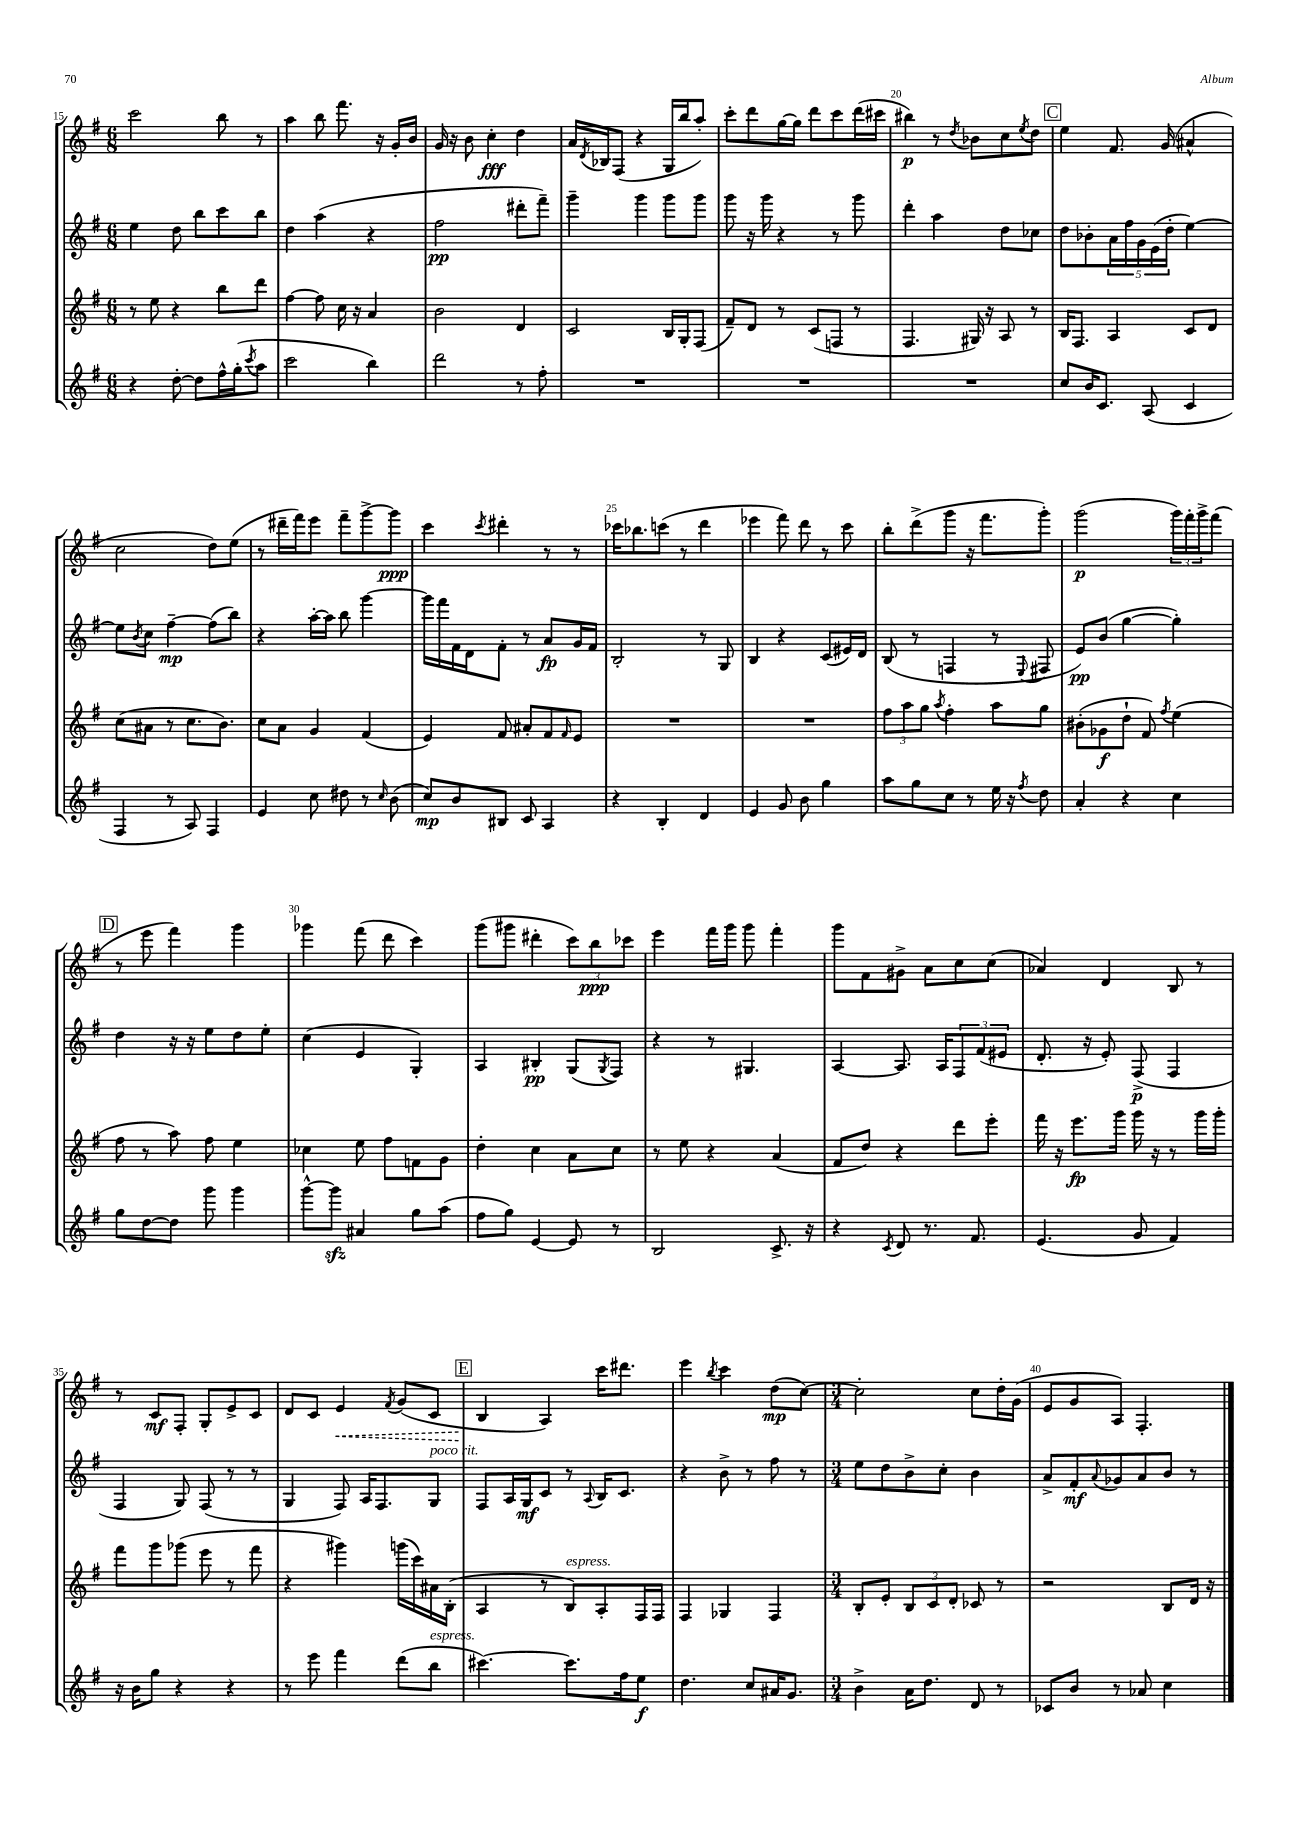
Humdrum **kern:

**kern	**kern	**kern	**kern
*staff4	*staff3	*staff2	*staff1
*clefG2	*clefG2	*clefG2	*clefG2
*k[f#]	*k[f#]	*k[f#]	*k[f#]
*M6/8	*M6/8	*M6/8	*M6/8
4r	8r	4ee\	2ccc\
.	8ee\	.	.
[8dd'\	4r	8dd\	.
8dd\]L	.	8bb\L	.
16ff#^^\L	8bb\L	8ccc\	8bb\
(16gg'\J	.	.	.
8qccc/	.	.	.
8aa\J	8ddd\J	8bb\J	8r
=	=	=	=
2ccc\	[4ff#\	4dd\	4aa\
.	8ff#\]	(4aa\	8bb\
.	16cc\	.	8.fff#\
.	16r	.	.
4bb\)	4a/	4r	.
.	.	.	16r
.	.	.	16g'/LL
.	.	.	16b/JJ
=	=	=	=
2ddd\	2b\	2ff#\	16g/
.	.	.	16r
.	.	.	8b\
.	.	.	4cc'\
8r	4d/	8ddd#'\L	4dd\
8ff#'\	.	8fff#~\J)	.
=	=	=	=
2.r	2c/	4ggg~\	16a/LL
.	.	.	8qd/
.	.	.	16B-/J
.	.	.	(8F#/J
.	.	4ggg\	4r
.	16B/LL	8ggg\L	16G/LL
.	16G'/J	.	16bb/J
.	(8F#/J	8ggg\J	8aa'/J)
=	=	=	=
2.r	8f#~/L)	8ggg\	8ccc'\L
.	8d/J	16r	8ddd\
.	.	16ggg\	.
.	8r	4r	[16gg\L
.	.	.	16gg\]JJ
.	(8c/L	.	8ddd\L
.	8F/J	8r	8ccc\
.	8r	8ggg\	(16ddd\L
.	.	.	16ccc#\JJ
=	=	=	=
2.r	4.F#/	4ddd'\	4bb#\)
.	.	4aa\	8r
.	.	.	8qdd/
.	16G#/)	.	8b-\L
.	16r	.	.
.	8A/	8dd\L	8cc\
.	.	.	8qee/
.	8r	8cc-\J	8dd\J
=	=	=	=
8cc/L	16B/LK	8dd\L	4ee\
.	8.F#/J	.	.
16b/K	.	8b-'\	.
8.c/J	.	.	.
.	4A/	20a\L	8.f#/
.	.	20ff#\	.
.	.	20g\	.
(8A/	.	.	.
.	.	(20e\	.
.	.	.	(16g/
.	.	20dd'\JJ	.
4c/	8c/L	[4ee\)	4a#^^/
.	8d/J	.	.
=	=	=	=
4F#/	(8cc\L	8ee\]L	2cc\
.	.	8qb/	.
.	8a#\J	8cc\J	.
8r	8r	[4ff#~\	.
8A/)	8.cc\L	.	.
4F#/	.	(8ff#\]L	8dd\L)
.	8.b\J)	.	.
.	.	8bb\J)	(8ee\J
=	=	=	=
4e/	8cc\L	4r	8r
.	8a\J	.	16ddd#~\LL
.	.	.	16fff#\J)
8cc\	4g/	[16aa'\LL	8eee\J
.	.	16aa\]JJ	.
8dd#\	.	8bb\	8fff#~\L
8r	(4f#/	[4ggg\	[8ggg^\
16qqcc/	.	.	.
(8b\	.	.	8ggg\]J
=	=	=	=
8cc/L)	4e/)	16ggg\]LL	4ccc\
.	.	16fff#\	.
8b/	.	16f#\	.
.	.	16d\J	.
.	.	.	8qccc/
8B#/J	8f#/	8f#'\J	4ddd#'\
8c/	8a#'/L	8r	.
4A/	8f#/	8a/L	8r
.	16qqf#/	.	.
.	8e/J	16g/L	8r
.	.	16f#/JJ	.
=	=	=	=
4r	2.r	2B'/	16ccc-\LK
.	.	.	8.bb-\
4B'/	.	.	(8ccc\J
.	.	.	8r
4d/	.	8r	4ddd\
.	.	8G/	.
=	=	=	=
4e/	2.r	4B/	4eee-\
8g/	.	4r	8fff#\)
8b\	.	.	8ddd\
4gg\	.	(8c/L	8r
.	.	16e#/L)	8ccc\
.	.	16d/JJ	.
=	=	=	=
8aa\L	12ff#\L	(8B/	8bb'\L
.	12aa\	.	.
8gg\	.	8r	(8ddd^\
.	12gg\J	.	.
.	8qaa/	.	.
8cc\J	4ff#'\	4F/	8ggg\J
8r	.	.	16r
.	.	.	8.fff#\L
16ee\	8aa\L	8r	.
16r	.	.	.
8qff#/	.	8qqE/	.
8dd\	8gg\J	8F#/	8ggg'\J)
=	=	=	=
4a'/	(8b#'\L	8e/L)	(2ggg\
.	8g-\	(8b/J	.
4r	8dd`\J	[4gg\	.
.	8f#/)	.	.
.	8qff#/	.	.
4cc\	(4ee\	4gg'\])	24ggg\LL)
.	.	.	24fff#'\
.	.	.	24ggg^\J
.	.	.	(8fff#\J
=	=	=	=
8gg\L	8ff#\	4dd\	8r
[8dd\	8r	.	8eee\
8dd\]J	8aa\)	16r	4fff#\)
.	.	16r	.
8ggg\	8ff#\	8ee\L	.
4ggg\	4ee\	8dd\	4ggg\
.	.	8ee'\J	.
=	=	=	=
[8ggg^^\L	4cc-\	(4cc\	4ggg-\
8ggg\]J	.	.	.
4a#/	8ee\	4e/	(8fff#\
.	8ff#\L	.	8ddd\
8gg\L	8f\	4G'/)	4ccc\)
(8aa\J	8g\J	.	.
=	=	=	=
8ff#\L	4dd'\	4A/	(8ggg\L
8gg\J)	.	.	8ggg#\J
[4e/	4cc\	4B#'/	4ddd#'\
8e/]	8a\L	(8G/L	12ccc\L)
.	.	.	12bb\
.	.	8qG/	.
8r	8cc\J	8F#/J)	.
.	.	.	12ccc-\J
=	=	=	=
2B/	8r	4r	4eee\
.	8ee\	.	.
.	4r	8r	16fff#\LL
.	.	.	16ggg\JJ
.	.	4.G#/	8ggg\
8.c^/	(4a/	.	4fff#'\
16r	.	.	.
=	=	=	=
4r	8f#/L	[4A/	8ggg\L
.	8dd/J)	.	8f#\
8qc/	.	.	.
8d/	4r	8.A/]	8g#^\J
8.r	.	.	8a\L
.	.	16A/LK	.
.	8ddd\L	12F#/	8cc\
8.f#/	.	.	.
.	.	(12f#/	.
.	8eee'\J	.	(8cc\J
.	.	12e#/J	.
=	=	=	=
(4.e/	16fff#\	8.d'/	4a-/)
.	16r	.	.
.	8.eee\L	.	.
.	.	16r	.
.	.	8e'/)	4d/
.	16ggg\Jk	.	.
8g/	16ggg\	(8F#^/	.
.	16r	.	.
4f#/)	8r	4F#/	8B/
.	16ggg\LL	.	8r
.	16ggg'\JJ	.	.
=	=	=	=
16r	8fff#\L	4F#/	8r
16b\LK	.	.	.
8gg\J	8ggg\	.	8c/L
4r	(8ggg-\J	8G/)	8F#'/J
.	8eee\	(8F#/	8G'/L
4r	8r	8r	8e^/
.	8fff#\	8r	8c/J
=	=	=	=
8r	4r	4G/	8d/L
8eee\	.	.	8c/J
4fff#\	4ggg#\)	8F#/)	4e/
.	.	16A/LK	.
.	.	8.F#/	.
.	.	.	8qf#/
(8ddd\L	(16ggg\LL	.	(8g/L
.	16ccc\)	.	.
8bb\J	16a#\	8G/J	8c/J
.	(16B'\JJ	.	.
=	=	=	=
[4.ccc#\)	4A/	8F#/L	4B/
.	.	16A/L	.
.	.	16G/J	.
.	8r	8c/J	4A/)
8.ccc#\]L	8B/L)	8r	.
.	.	8qqA/	.
.	8A'/	16B/LK	16ccc\LK
16ff#\k	.	8.c/J	8.ddd#\J
8ee\J	16F#/L	.	.
.	16F#/JJ	.	.
=	=	=	=
4.dd\	4F#/	4r	4eee\
.	.	.	8qbb/
.	4G-/	8b^\	4ccc\
8cc/L	.	8r	.
16a#/K	4F#/	8ff#\	(8dd\L
8.g/J	.	.	.
.	.	8r	[8cc\J)
=	=	=	=
*M3/4	*M3/4	*M3/4	*M3/4
4b^\	8B'/L	8ee\L	2cc'\]
.	8e'/J	8dd\	.
16a\LK	12B/L	8b^\	.
8.dd\J	.	.	.
.	12c/	.	.
.	.	8cc'\J	.
.	12d'/J	.	.
8d/	8c-/	4b\	8cc\L
8r	8r	.	16dd'\L
.	.	.	(16g\JJ
=	=	=	=
8c-/L	2r	8a^/L	8e/L
8b/J	.	8f#'/	8g/
.	.	8qqa/	.
8r	.	8g-/	8A/J)
8a-/	.	8a/	4.F#'/
4cc\	8B/L	8b/J	.
.	16d/Jk	8r	.
.	16r	.	.
==	==	==	==
*-	*-	*-	*-
